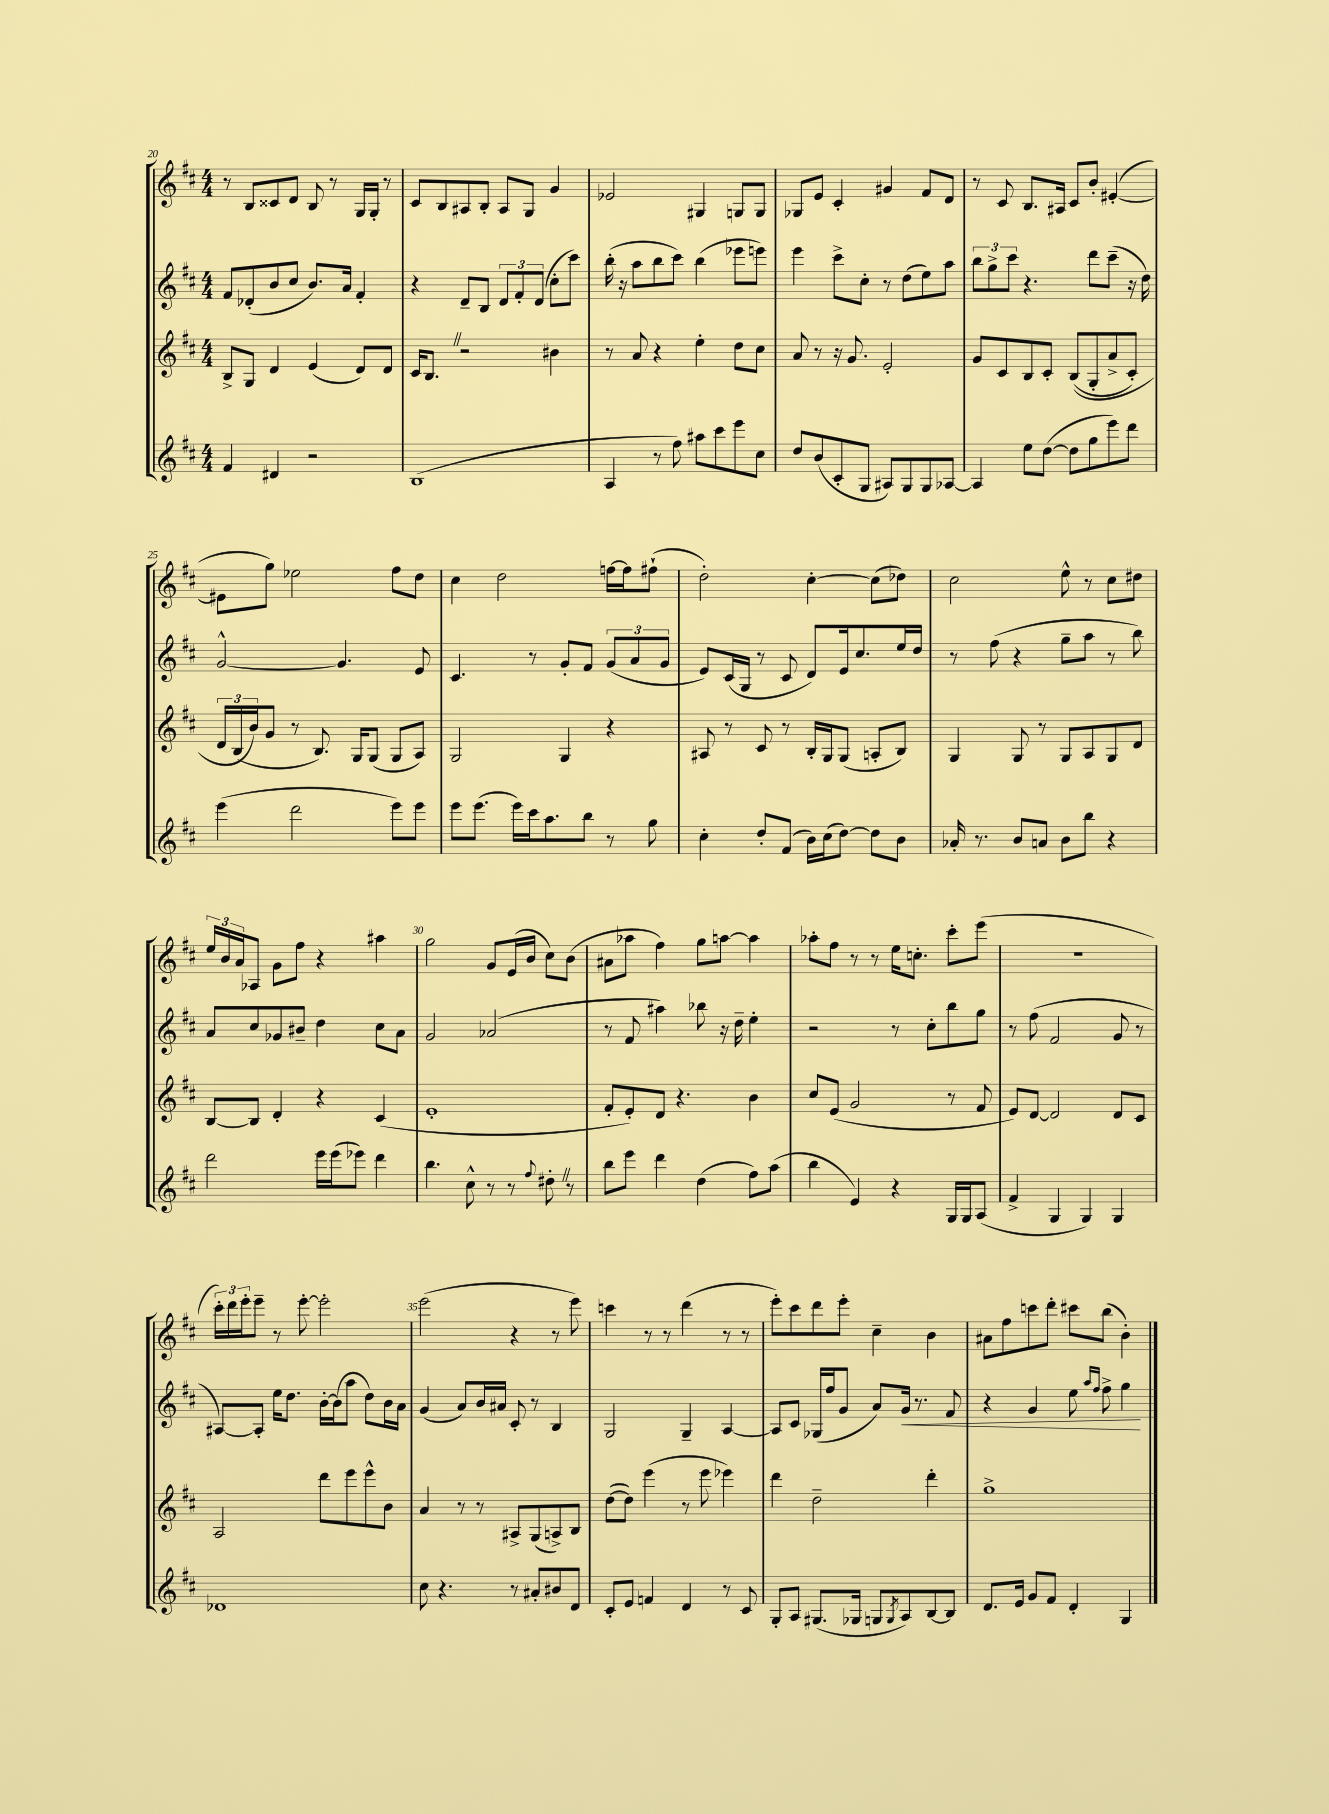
<<
\new StaffGroup <<
\new Staff = "s0" {
    \clef treble \key d \major \numericTimeSignature \time 4/4
    r8 b8 cisis'8 d'8 b8 r8 g16 g16-. r8 |
    cis'8 b8 ais8 b8-. ais8 g8 g'4 |
    ees'2 gis4 g8 g8 |
    ges8 e'8 cis'4-. gis'4 fis'8 d'8 |
    r8 cis'8 b8. ais16 cis'8 b'8-. eis'4~-.( |
    eis'8 g''8) ees''2 fis''8 d''8 |
    cis''4 d''2 f''16~ f''16 fis''8-!( |
    d''2-.) cis''4~-. cis''8( des''8) |
    cis''2 e''8-^ r8 cis''8 dis''8 |
    \tuplet 3/2 { e''16 b'16 a'16 } aes8 g'8 fis''8 r4 ais''4 |
    g''2 g'8 e'16( b'16 cis''8) b'8( |
    ais'8 aes''8 fis''4) g''8 a''8~ a''4 |
    aes''8-. fis''8 r8 r8 e''16 c''8.-. cis'''8-. e'''8( |
    R1 |
    \tuplet 3/2 { cis'''16-.) d'''16 e'''16-. } e'''8-- r8 e'''8~-. e'''2-. |
    e'''2( r4 r8 e'''8) |
    c'''4 r8 r8 d'''4( r8 r8 |
    e'''8-.) cis'''8 d'''8 e'''8-. cis''4-- b'4 |
    ais'8 fis''8 c'''8 d'''8-. cis'''8 b''8( b'4-.) \bar "|." |
}
\new Staff = "s1" {
    \clef treble \key d \major \numericTimeSignature \time 4/4
    fis'8 des'8-.( b'8 cis''8 b'8.) a'16 fis'4-. |
    r4 d'8-- b8 \tuplet 3/2 { d'8 fis'8-. d'8( } cis''8-. cis'''8) |
    b''16-.( r16 a''8 b''8 cis'''8) b''4( ees'''8 e'''8) |
    e'''4 cis'''8-> cis''8-. r8 d''8( e''8) a''8 |
    \tuplet 3/2 { b''8 g''8-> cis'''8 } r4. d'''8 cis'''8--( r16 d''16) |
    g'2~-^ g'4. e'8 |
    cis'4. r8 g'8-. fis'8 \tuplet 3/2 { g'8( a'8 g'8 } |
    e'8) cis'16( g16 r8 cis'8 d'8) e'16 cis''8. e''16 d''16 |
    r8 fis''8( r4 g''8-- a''8 r8 b''8) |
    a'8 cis''8 ges'8 bis'8-- d''4 cis''8 a'8 |
    g'2 aes'2( |
    r8 fis'8 ais''4) bes''8 r16 d''16-- e''4-. |
    r2 r8 cis''8-. b''8 g''8 |
    r8 fis''8( fis'2 g'8 r8 |
    ais8~) ais8-. e''16 d''8. b'16~-. b'16( a''8 d''8) b'16 a'16 |
    g'4( a'8) b'16 ais'16 cis'8-. r8 b4 |
    g2 g4-- a4~ |
    a8 cis'8 ges16( fis''16 g'8 a'8) g'16\< r8. fis'8 |
    r4 g'4 e''8 \grace { a''16 fis''16 } fis''8-> g''4\! \bar "|." |
}
\new Staff = "s2" {
    \clef treble \key d \major \numericTimeSignature \time 4/4
    b8-> g8 d'4 e'4( d'8) d'8 |
    cis'16 b8. \once \override BreathingSign.text = \markup { \musicglyph "scripts.caesura.straight" } \breathe r2 bis'4 |
    r8 a'8 r4 e''4-. d''8 cis''8 |
    a'8 r8 r16 g'8. e'2-. |
    g'8 cis'8 b8 cis'8-. b8(\( g8-. a'8-> cis'8-.) |
    \tuplet 3/2 { d'16 b16( b'16\) } g'8 r8 b8.) g16 g8( g8 a8) |
    g2 g4 r4 |
    ais8 r8 cis'8 r8 b16-. g16 g8( a8-. b8) |
    g4 g8 r8 g8 a8 g8 d'8 |
    b8~ b8 d'4-. r4 cis'4( |
    e'1-. |
    fis'8-. e'8-.) d'8 r4. b'4 |
    cis''8 e'8( g'2 r8 fis'8 |
    e'8) d'8~ d'2 d'8 cis'8 |
    a2 d'''8 e'''8 e'''8-^ b'8 |
    a'4 r8 r8 ais8-> g8( a8->) b8 |
    d''8~( d''8) e'''4( r8 e'''8 ees'''4) |
    d'''4 d''2-- d'''4-. |
    g''1-> \bar "|." |
}
\new Staff = "s3" {
    \clef treble \key d \major \numericTimeSignature \time 4/4
    fis'4 dis'4 r2 |
    b1( |
    a4 r8 fis''8) ais''8 cis'''8 e'''8 cis''8 |
    d''8 b'8( cis'8-. g8 ais8) g8 g8 aes8~ |
    aes4 e''8 d''8~( d''8 g''8 e'''8) d'''8 |
    e'''4( d'''2 e'''8) e'''8 |
    e'''8 e'''8.( e'''16) cis'''16 a''8. b''8 r8 g''8 |
    cis''4-. d''8-. fis'8( b'16) cis''16( d''8~) d''8 b'8 |
    aes'16-. r8. b'8 a'8 b'8 b''8 r4 |
    d'''2 e'''16 e'''16( ees'''8) d'''4 |
    b''4. cis''8-^ r8 r8 \appoggiatura { fis''8 } dis''8-. \once \override BreathingSign.text = \markup { \musicglyph "scripts.caesura.straight" } \breathe r8 |
    b''8 e'''8 d'''4 d''4( fis''8) a''8( |
    b''4 e'4) r4 g16 g16 a8( |
    fis'4-> g4 g4) g4 |
    des'1 |
    cis''8 r4. r8 ais'8-. bis'8 d'8 |
    cis'8-. e'8 f'4 d'4 r8 cis'8 |
    g8-. a8 gis8.( ges16 g8 \acciaccatura { g8 } a8) b8~ b8 |
    d'8. e'16 g'8 fis'8 d'4-. g4 \bar "|." |
}
>>
>>
\layout { \context { \Score currentBarNumber = #20 \override BarNumber.break-visibility = ##(#f #t #t) barNumberVisibility = #(every-nth-bar-number-visible 5) } }
